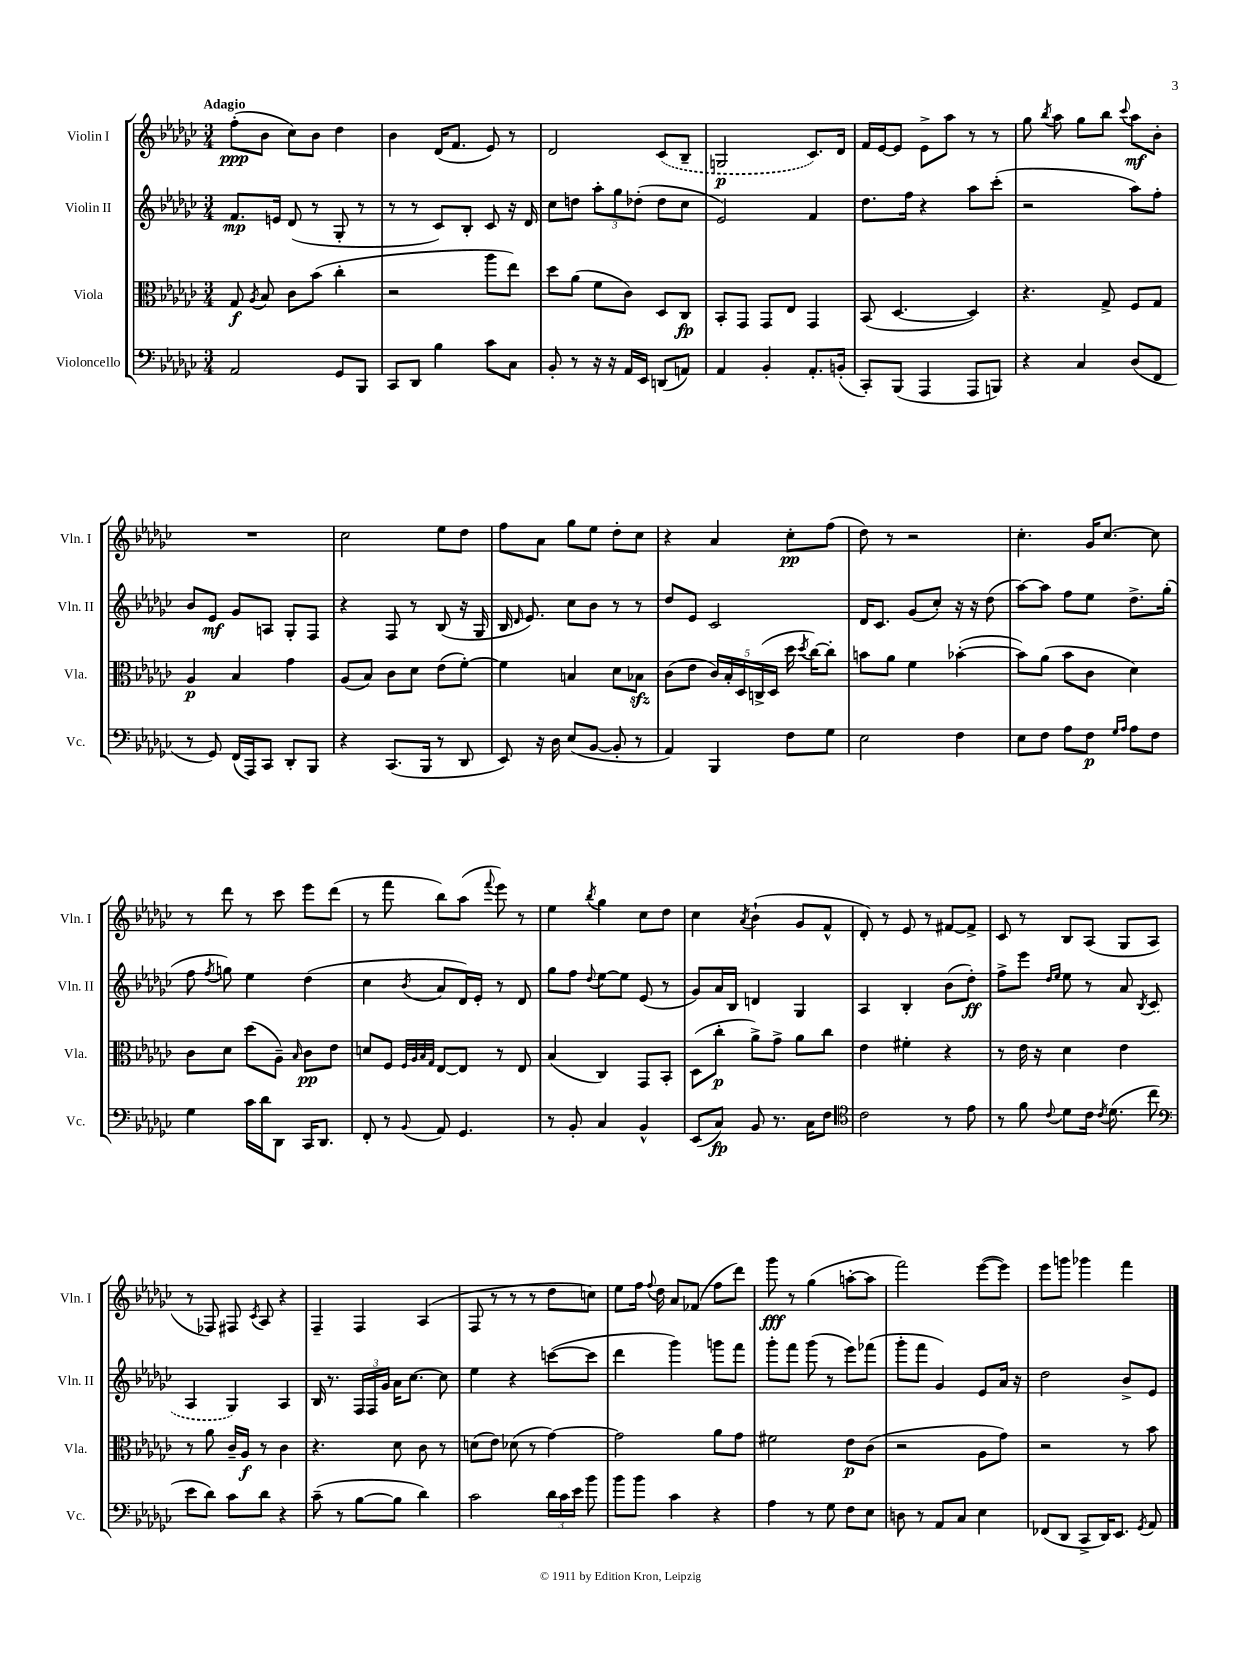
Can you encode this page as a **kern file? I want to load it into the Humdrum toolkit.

**kern	**kern	**kern	**kern
*staff4	*staff3	*staff2	*staff1
*clefF4	*clefC3	*clefG2	*clefG2
*k[b-e-a-d-g-c-]	*k[b-e-a-d-g-c-]	*k[b-e-a-d-g-c-]	*k[b-e-a-d-g-c-]
*M3/4	*M3/4	*M3/4	*M3/4
2AA-	8G-	8.f	(8ff'
.	8qA-	.	.
.	8B-	.	8b-
.	.	16e	.
.	8c-	(8d-	8cc-)
.	(8b-	8r	8b-
8GG-	4cc-'	8G-'	4dd-
8BBB-	.	8r	.
=	=	=	=
8CC-	2r	8r	4b-
8DD-	.	8r	.
4B-	.	8c-)	(16d-
.	.	.	8.f
.	.	8B-'	.
8c-	8aa-	8c-	8e-)
8C-	8ee-)	16r	8r
.	.	16d-	.
=	=	=	=
8BB-'	8dd-	8cc-	2d-
8r	(8a-	8dd	.
16r	8f	12aa-'	.
16r	.	.	.
.	.	12gg-	.
16AA-	8c-)	.	.
.	.	(12dd-'	.
16EE-	.	.	.
(8DD	8D-	8dd-	(8c-
8AA)	8C-	8cc-	8B-~
=	=	=	=
4AA-	8BB-'	2e-)	2G
.	8GG-	.	.
4BB-'	8GG-	.	.
.	8E-	.	.
8.AA-'	4GG-	4f	8.c-)
(16BB'	.	.	16d-
=	=	=	=
8CC-')	(8BB-	8.dd-	16f
.	.	.	[16e-
(8BBB-	[4.D-	.	8e-]
.	.	16ff	.
4AAA-	.	4r	8e-^
.	.	.	8aa-
8AAA-	4D-])	8aa-	8r
8BBB)	.	(8ccc-'	8r
=	=	=	=
4r	4.r	2r	8gg-
.	.	.	8qbb-
.	.	.	8aa-
4C-	.	.	8gg-
.	8G-^	.	8bb-
.	.	.	8qqccc-
(8D-	8F	8aa-)	8aa-
8FF	8G-	8ff'	8b-'
=	=	=	=
8r	4A-	8b-	2.r
8GG-)	.	8e-	.
(16FF	4B-	8g-	.
16AAA-)	.	.	.
8CC-	.	8A	.
8DD-'	4g-	8G-'	.
8BBB-	.	8F	.
=	=	=	=
4r	(8A-	4r	2cc-
.	8B-)	.	.
(8.CC-	8c-	8F	.
.	8d-	8r	.
16BBB-	.	.	.
8r	(8e-	(8B-	8ee-
8DD-	[8f')	16r	8dd-
.	.	16G-	.
=	=	=	=
8EE-)	4f]	16B-	8ff
.	.	16qqd-	.
.	.	8.e-)	.
16r	.	.	8a-
16D-	.	.	.
(8E-	4B	8cc-	8gg-
[8BB-	.	8b-	8ee-
8BB-']	8d-	8r	8dd-'
8r	8B-	8r	8cc-
=	=	=	=
4AA-)	(8c-	8dd-	4r
.	8e-	8e-	.
4BBB-	20c-)	2c-	4a-
.	20B-'	.	.
.	20D-	.	.
.	(20C^	.	.
.	20D-	.	.
8F	16dd-	.	8cc-'
.	8qdd-	.	.
.	[16cc-)	.	.
8G-	8cc-']	.	(8ff
=	=	=	=
2E-	8b	16d-	8dd-)
.	.	8.c-	.
.	8a-	.	8r
.	4f	(8g-	2r
.	.	8cc-')	.
4F	([4b-'	16r	.
.	.	16r	.
.	.	(8dd-	.
=	=	=	=
8E-	8b-])	[8aa-)	4.cc-'
8F	(8a-	8aa-]	.
8A-	8b-	8ff	.
8F	8c-	8ee-	16g-
.	.	.	[8.cc-
16qqG-	.	.	.
16qqA-	.	.	.
8A-	4d-)	8.dd-^	.
8F	.	.	8cc-]
.	.	(16gg-'	.
=	=	=	=
4G-	8c-	8ff	8r
.	.	8qff	.
.	8d-	8gg)	8ddd-
16c-	(8dd-	4ee-	8r
16d-	.	.	.
8DD-	8A-~)	.	8ccc-
.	16qqB-	.	.
16CC-	8c-	(4dd-	8eee-
8.DD-	.	.	.
.	8e-	.	(8ddd-
=	=	=	=
8FF'	8d	4cc-	8r
8r	8F	.	8fff
.	32qqF	.	.
.	32qqA-	.	.
.	32qqB-	.	.
8qqBB-	32qqG-	8qb-	.
8AA-	[8E-	8a-	8bb-)
4.GG-	8E-]	16d-)	(8aa-
.	.	16e-'	.
.	.	.	8qqfff
.	8r	8r	8eee-)
.	8E-	8d-	8r
=	=	=	=
8r	(4B-	8gg-	4ee-
8BB-'	.	8ff	.
.	.	8qqdd-	8qbb-
4C-	4C-)	[8ee-	4gg-
.	.	8ee-]	.
4BB-^^	8GG-	(8e-	8cc-
.	8BB-'	8r	8dd-
=	=	=	=
(8EE-	(8D-	8g-)	4cc-
8C-)	8cc-'	16a-	.
.	.	16B-	.
.	.	.	8qa-
8BB-	8a-^)	4d	(4b-`
8.r	8g-^	.	.
.	8a-	4G-	8g-
16C-	.	.	.
8F	8cc-	.	8f^^
=	=	=	=
*clefC4	*	*	*
2c-	4e-	4A-	8d-')
.	.	.	8r
.	4f#'	4B-'	8e-
.	.	.	8r
8r	4r	(8b-	[8f#
8e-	.	8dd-')	8f#^]
=	=	=	=
8r	8r	8ff^	8c-
8f	16e-	8eee-	8r
.	16r	.	.
.	.	16qqdd-	.
8qqc-	.	16qqee-	.
8d-	4d-	8ee-	8B-
16c-	.	8r	(8A-
8qc-	.	.	.
(8.d-	.	.	.
.	4e-	8a-	8G-
.	.	8qB-	.
8cc-	.	(8c-	8A-
=	=	=	=
*clefF4	*	*	*
8e-	8r	4A-	8r
8d-)	8a-	.	8F-)
8c-	16c-~	4G-)	8F#
.	16A-	.	.
.	.	.	8qc-
8d-	8r	.	8A-
4r	4c-	4A-	4r
=	=	=	=
(8c-~	4.r	16B-	4F~
.	.	8.r	.
8r	.	.	.
[8B-	.	24F	4F
.	.	24F	.
.	.	24g-	.
8B-]	8d-	16a-	.
.	.	[8.cc-	.
4d-)	8c-	.	(4A-
.	8r	8cc-]	.
=	=	=	=
2c-	(8d	4ee-	8F
.	8e-)	.	8r
.	(8d-	4r	8r
.	8r	.	8r
24d-	[4g-)	([8ccc	8dd-
24c-	.	.	.
24e-	.	.	.
8b-	.	8ccc]	8cc)
=	=	=	=
8b-	2g-]	4ddd-	8ee-
8b-	.	.	16ff
.	.	.	8qqff
.	.	.	16dd-
4c-	.	4ggg-)	8a-
.	.	.	(8f-
4r	8a-	8ggg	8ff
.	8g-	8fff	8ddd-)
=	=	=	=
4A-	2f#	8ggg-'	8ggg-
.	.	8fff	8r
8r	.	(8ggg-	(4gg-
8G-	.	8r	.
8F	8e-	8eee-)	[8aa'
8E-	(8c-	(8fff-	8aa]
=	=	=	=
8D	2r	8ggg-'	2fff)
8r	.	8fff	.
8AA-	.	4g-)	.
8C-	.	.	.
4E-	8A-	8e-	([8eee-
.	8g-)	16a-	8eee-])
.	.	16r	.
=	=	=	=
(8FF-	2r	2dd-	8eee-
8DD-	.	.	8ggg
8CC-^	.	.	4ggg-
16DD-)	.	.	.
8.EE-	.	.	.
.	8r	8b-^	4fff
8qGG-	.	.	.
8AA-	8b-	8e-	.
==	==	==	==
*-	*-	*-	*-
